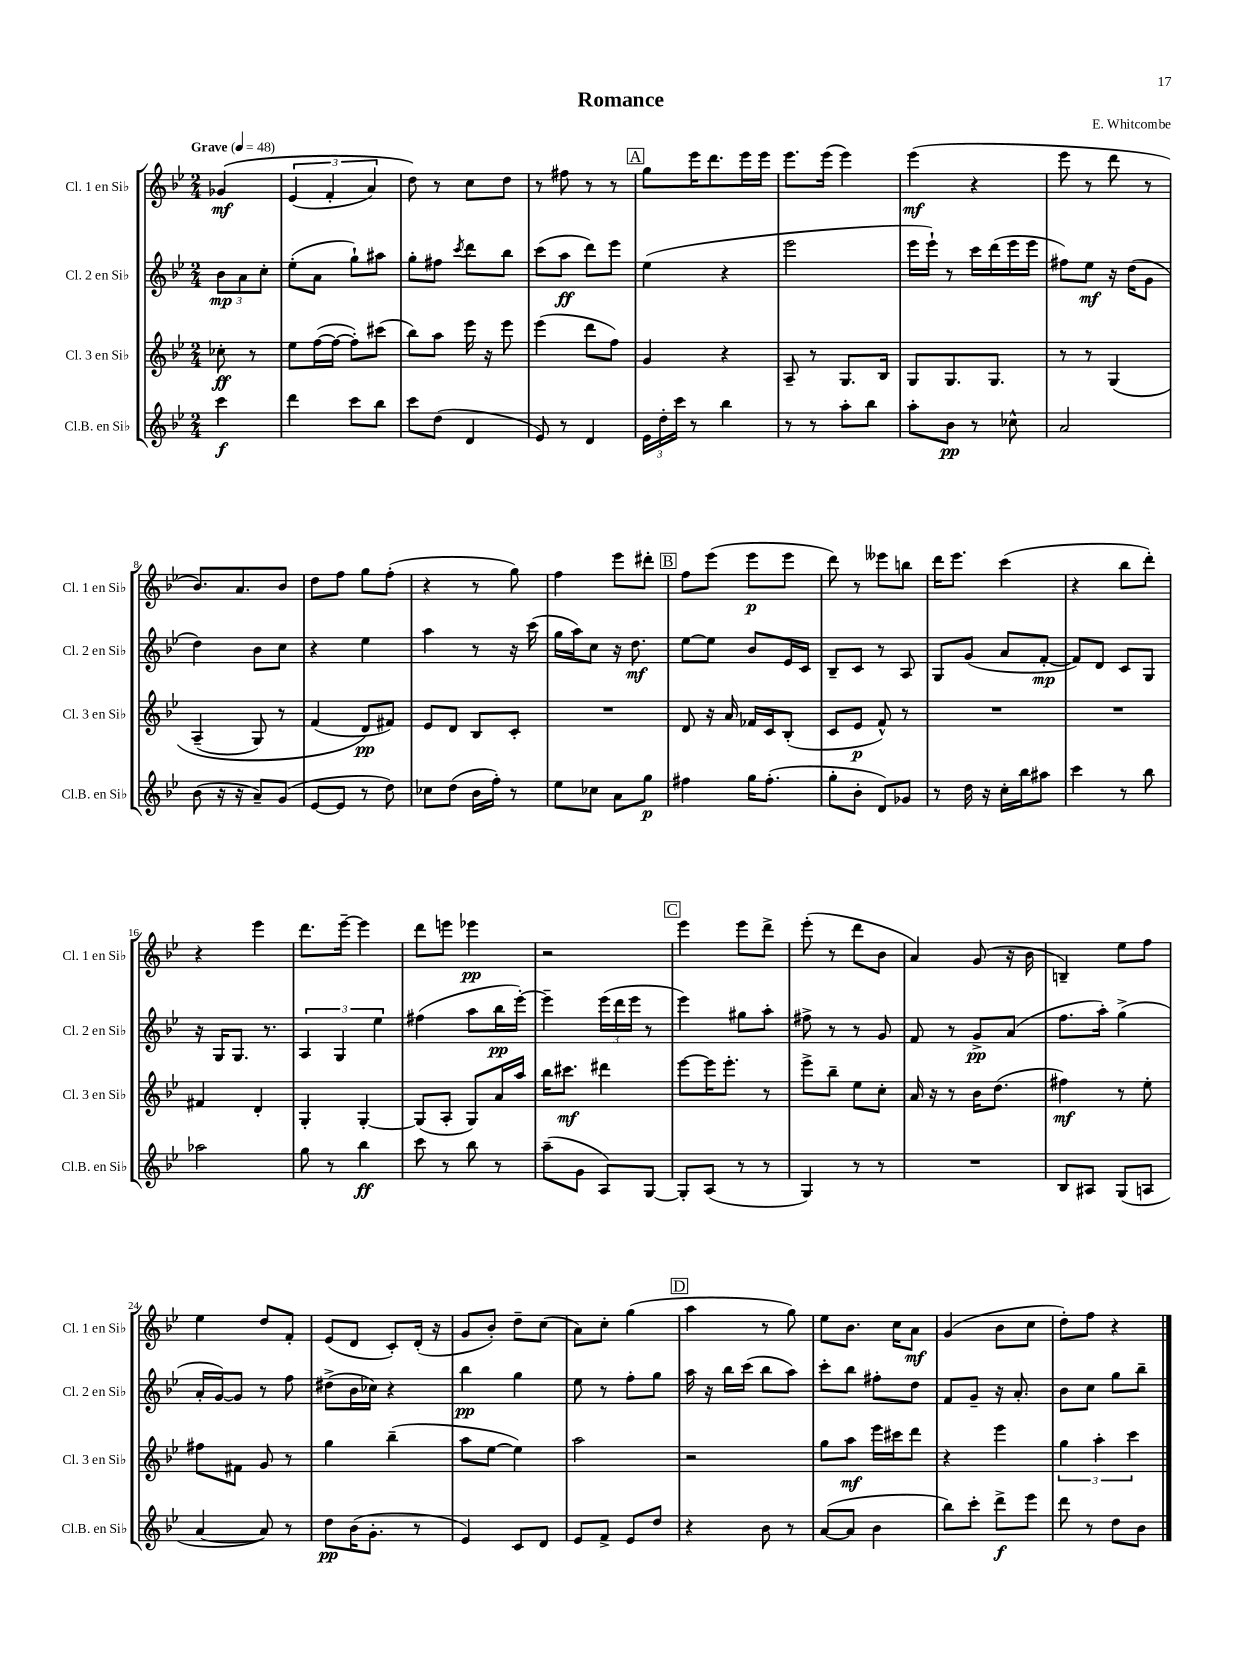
\header { title = "Romance" composer = "E. Whitcombe" }
<<
\new StaffGroup <<
\new Staff = "s0" \with { instrumentName = "Cl. 1 en Sib" shortInstrumentName = "Cl. 1 en Sib" } {
    \clef treble \key bes \major \numericTimeSignature \time 2/4 \partial 4 \tempo "Grave" 4 = 48
    ges'4\mf\( |
    \tuplet 3/2 { ees'4( f'4-. a'4) } |
    d''8\) r8 c''8 d''8 |
    r8 fis''8 r8 r8 |
    \mark \markup { \box "A" } g''8 ees'''16 d'''8. ees'''16 ees'''16 |
    ees'''8. ees'''16( ees'''4) |
    ees'''4\mf( r4 |
    ees'''8 r8 d'''8 r8 |
    bes'8.) a'8. bes'8 |
    d''8 f''8 g''8 f''8-.( |
    r4 r8 g''8) |
    f''4 ees'''8 dis'''8-. |
    \mark \markup { \box "B" } f''8 ees'''8( ees'''8\p ees'''8 |
    d'''8) r8 eeses'''8 b''8 |
    d'''16 ees'''8. c'''4( |
    r4 bes''8 d'''8-.) |
    r4 ees'''4 |
    d'''8. ees'''16~-- ees'''4 |
    d'''8 e'''8 ees'''4\pp |
    r2 |
    \mark \markup { \box "C" } ees'''4 ees'''8 d'''8-> |
    ees'''8-.( r8 d'''8 bes'8 |
    a'4) g'8( r16 bes'16 |
    b4--) ees''8 f''8 |
    ees''4 d''8 f'8-. |
    ees'8( d'8 c'8-.) d'16-.( r16 |
    g'8 bes'8-.) d''8-- c''8( |
    a'8) c''8-. g''4( |
    \mark \markup { \box "D" } a''4 r8 g''8) |
    ees''8 bes'8. c''16 a'8\mf |
    g'4( bes'8 c''8 |
    d''8-.) f''8 r4 \bar "|." |
}
\new Staff = "s1" \with { instrumentName = "Cl. 2 en Sib" shortInstrumentName = "Cl. 2 en Sib" } {
    \clef treble \key bes \major \numericTimeSignature \time 2/4 \partial 4
    \tuplet 3/2 { bes'8\mp a'8 c''8-. } |
    ees''8-.( a'8 g''8-!) ais''8 |
    g''8-. fis''8 \acciaccatura { c'''8 } d'''8 bes''8 |
    c'''8( a''8\ff d'''8) ees'''8 |
    \mark \markup { \box "A" } ees''4( r4 |
    ees'''2 |
    ees'''16 ees'''16-!) r8 c'''16 d'''16( ees'''16 ees'''16 |
    fis''8) ees''8\mf r16 d''16( g'8 |
    d''4) bes'8 c''8 |
    r4 ees''4 |
    a''4 r8 r16 c'''16( |
    g''16 a''16) c''8 r16 d''8.\mf |
    \mark \markup { \box "B" } ees''8~ ees''8 bes'8 ees'16 c'16 |
    bes8-- c'8 r8 a8 |
    g8 g'8( a'8 f'8~-.\mp |
    f'8) d'8 c'8 g8 |
    r16 g16 g8. r8. |
    \tuplet 3/2 { a4 g4 ees''4 } |
    fis''4( a''8 bes''16\pp ees'''16~-.) |
    ees'''4-- \tuplet 3/2 { ees'''16( d'''16 ees'''16 } r8 |
    \mark \markup { \box "C" } ees'''4) gis''8 a''8-. |
    fis''8-> r8 r8 g'8 |
    f'8 r8 g'8->\pp a'8( |
    f''8. a''16-.) g''4->( |
    a'16-. g'16~) g'8 r8 f''8 |
    dis''8->( bes'16 ces''16) r4 |
    bes''4\pp g''4 |
    ees''8 r8 f''8-. g''8 |
    \mark \markup { \box "D" } a''16 r16 bes''16 c'''16( bes''8 a''8) |
    c'''8-. bes''8 fis''8-. d''8 |
    f'8 g'8-- r16 a'8.-. |
    bes'8 c''8 g''8 bes''8-- \bar "|." |
}
\new Staff = "s2" \with { instrumentName = "Cl. 3 en Sib" shortInstrumentName = "Cl. 3 en Sib" } {
    \clef treble \key bes \major \numericTimeSignature \time 2/4 \partial 4
    ces''8-.\ff r8 |
    ees''8 f''16~( f''16~ f''8-.) cis'''8( |
    bes''8) a''8 ees'''16 r16 ees'''8 |
    ees'''4( d'''8 f''8) |
    \mark \markup { \box "A" } g'4 r4 |
    a8-- r8 g8. bes16 |
    g8 g8. g8. |
    r8 r8 g4\( |
    a4--( g8) r8 |
    f'4( d'8\pp\) fis'8) |
    ees'8 d'8 bes8 c'8-. |
    R2 |
    \mark \markup { \box "B" } d'8 r16 a'16 fes'16 c'16 bes8-.( |
    c'8 ees'8\p f'8-^) r8 |
    R2 |
    R2 |
    fis'4 d'4-. |
    g4-. g4~-. |
    g8( a8-. g8) a'16 a''16 |
    bes''16 cis'''8.\mf dis'''4 |
    \mark \markup { \box "C" } ees'''8~ ees'''16 ees'''8.-. r8 |
    ees'''8-> bes''8-- ees''8 c''8-. |
    a'16 r16 r8 bes'16 d''8.( |
    fis''4\mf) r8 ees''8-. |
    fis''8 fis'8 g'8 r8 |
    g''4 bes''4--( |
    a''8 ees''8~ ees''4) |
    a''2 |
    \mark \markup { \box "D" } r2 |
    g''8 a''8\mf ees'''16 cis'''16 d'''8 |
    r4 ees'''4 |
    \tuplet 3/2 { g''4 a''4-. c'''4 } \bar "|." |
}
\new Staff = "s3" \with { instrumentName = "Cl.B. en Sib" shortInstrumentName = "Cl.B. en Sib" } {
    \clef treble \key bes \major \numericTimeSignature \time 2/4 \partial 4
    c'''4\f |
    d'''4 c'''8 bes''8 |
    c'''8 d''8( d'4 |
    ees'8) r8 d'4 |
    \mark \markup { \box "A" } \tuplet 3/2 { ees'16 d''16-. c'''16 } r8 bes''4 |
    r8 r8 a''8-. bes''8 |
    a''8-. bes'8\pp r8 ces''8-^ |
    a'2 |
    bes'8( r16 r16 a'8--) g'8( |
    ees'8~ ees'8 r8 d''8) |
    ces''8 d''8( bes'16 f''16-.) r8 |
    ees''8 ces''8 a'8 g''8\p |
    \mark \markup { \box "B" } fis''4 g''16 fis''8.-.( |
    g''8-. bes'8-. d'8) ges'8 |
    r8 d''16 r16 c''16-. bes''16 ais''8 |
    c'''4 r8 bes''8 |
    aes''2 |
    g''8 r8 bes''4\ff |
    c'''8 r8 bes''8 r8 |
    a''8--( g'8 a8) g8~ |
    \mark \markup { \box "C" } g8-. a8( r8 r8 |
    g4) r8 r8 |
    R2 |
    bes8 ais8 g8( a8 |
    a'4~ a'8) r8 |
    d''8\pp bes'16( g'8.-. r8 |
    ees'4) c'8 d'8 |
    ees'8 f'8-> ees'8 d''8 |
    \mark \markup { \box "D" } r4 bes'8 r8 |
    a'8~( a'8 bes'4 |
    bes''8) c'''8-. d'''8->\f ees'''8 |
    d'''8 r8 d''8 bes'8 \bar "|." |
}
>>
>>
